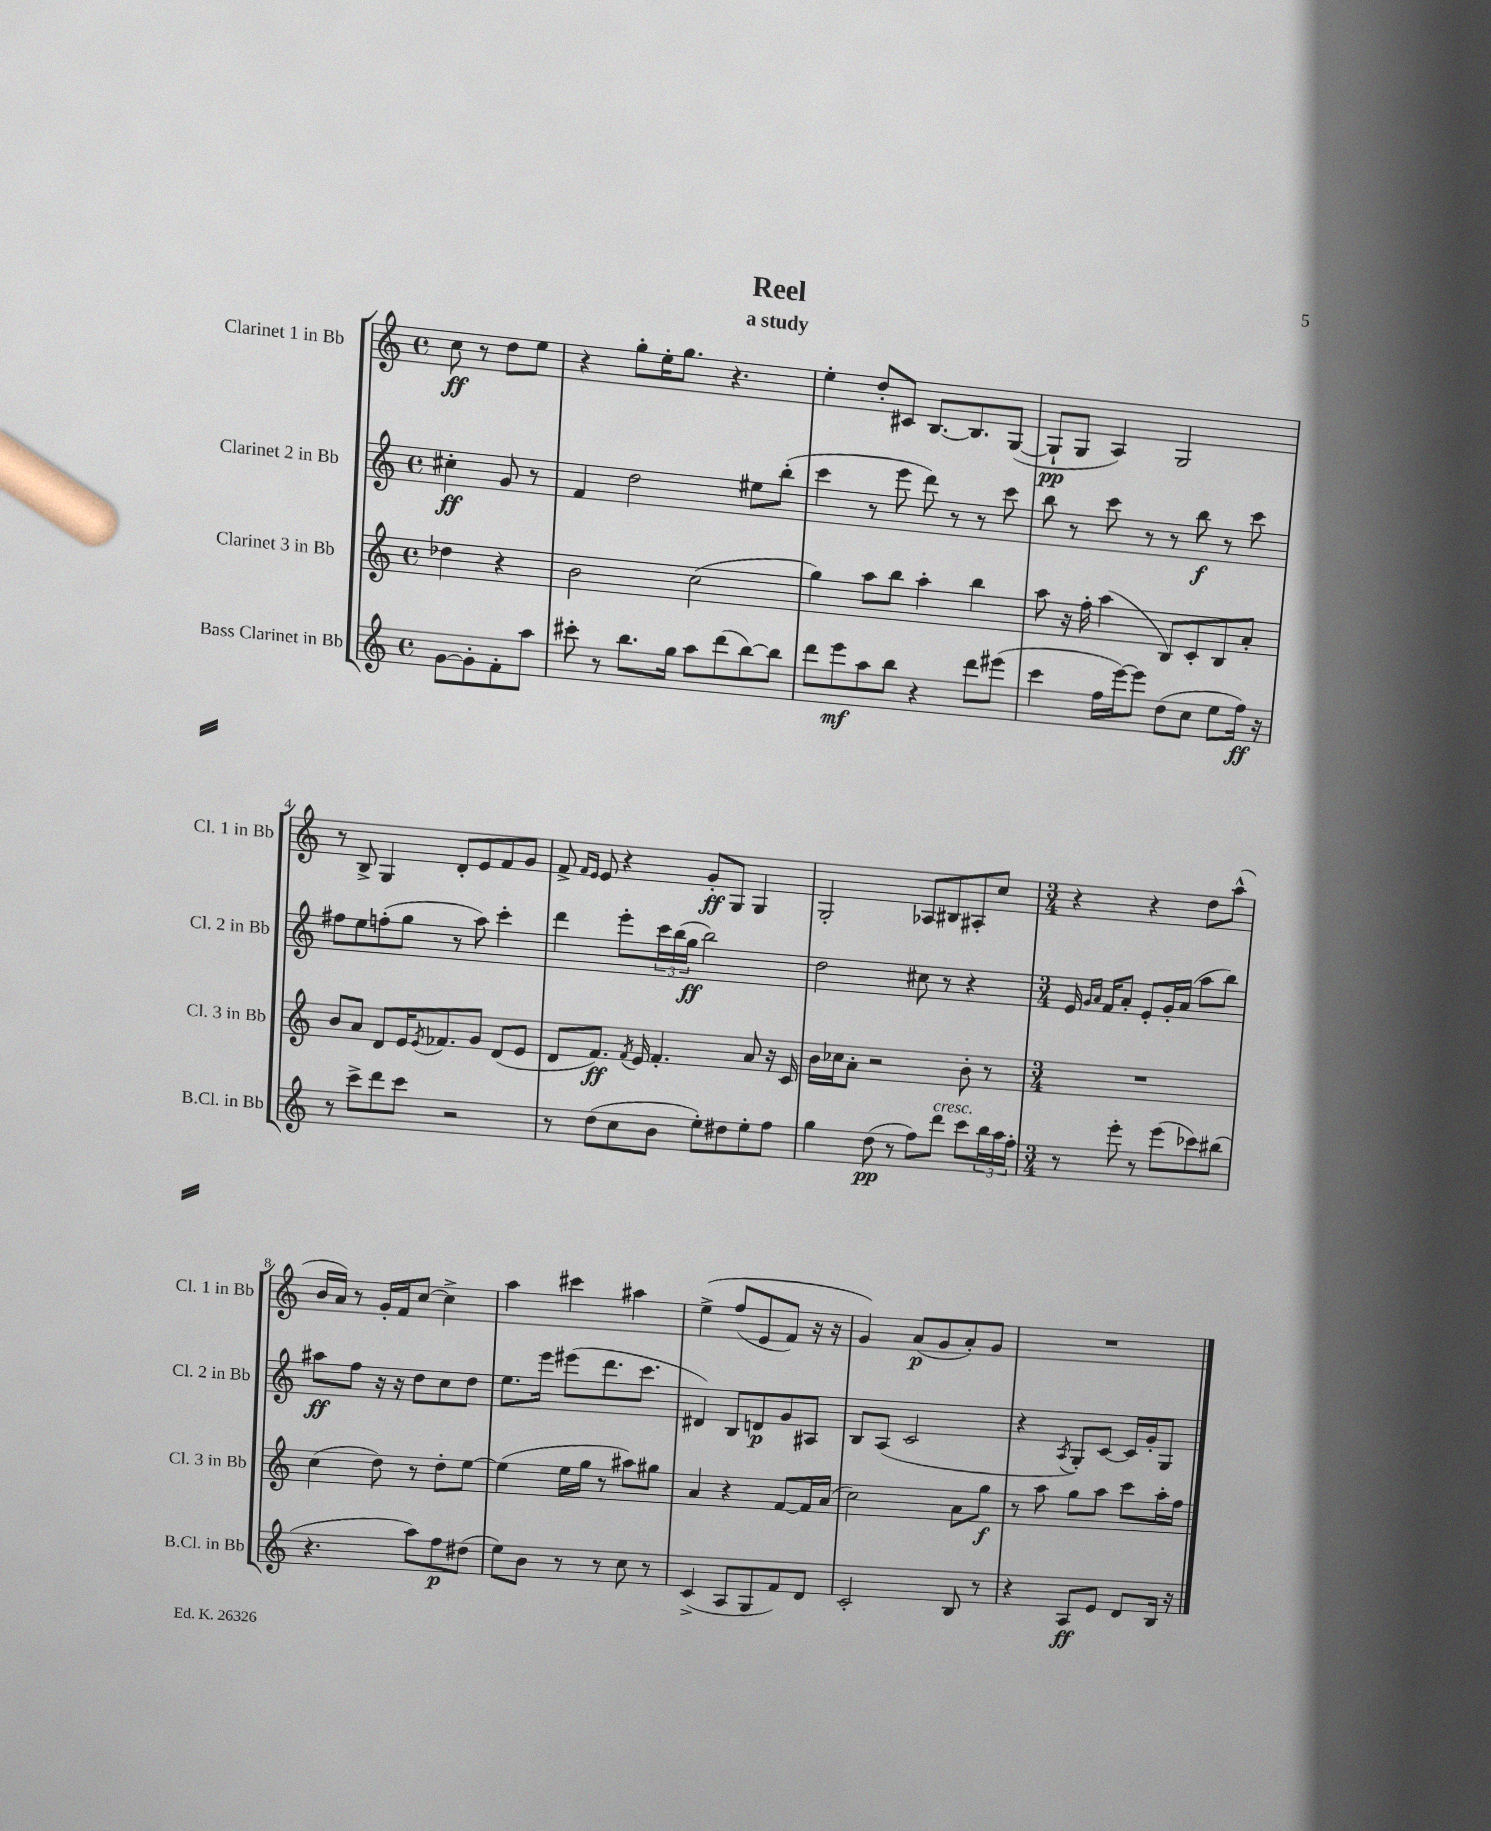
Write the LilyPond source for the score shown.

\header { title = "Reel" subtitle = "a study" }
<<
\new StaffGroup <<
\new Staff = "s0" \with { instrumentName = "Clarinet 1 in Bb" shortInstrumentName = "Cl. 1 in Bb" } {
    \clef treble \key c \major \defaultTimeSignature \time 4/4 \partial 2
    c''8\ff r8 d''8 e''8 |
    r4 g''8-. e''16-. g''8. r4. |
    e''4-. d''8-. cis'8 b8.~ b8. g8~( |
    g8-!\pp g8 a4) g2 |
    r8 b8-> g4 d'8-. e'8 f'8 g'8 |
    f'8-> \grace { f'16 e'16 } e'8 r4 g'8-.\ff g8 g4 |
    g2-. aes8 bis8 ais8-. c''8 |
    \numericTimeSignature \time 3/4 r4 r4 d''8 a''8-^( |
    b'16 a'16) r8 g'16-. f'16 c''8~ c''4-> |
    a''4 cis'''4 ais''4 |
    e''4->\( f''8( e'8 f'8) r16 r16 |
    g'4\) a'8\p( g'8 a'8-.) g'8 |
    R2. \bar "|." |
}
\new Staff = "s1" \with { instrumentName = "Clarinet 2 in Bb" shortInstrumentName = "Cl. 2 in Bb" } {
    \clef treble \key c \major \defaultTimeSignature \time 4/4 \partial 2
    cis''4-.\ff g'8 r8 |
    f'4 d''2 eis''8 b''8-.( |
    c'''4 r8 e'''8 d'''8) r8 r8 c'''8 |
    b''8 r8 c'''8 r8 r8 b''8\f r8 c'''8 |
    fis''8 e''8 f''8-.( g''8 r8 a''8) c'''4-. |
    d'''4 e'''8-. \tuplet 3/2 { c'''16 b''16( g''16\ff } b''2) |
    d''2 cis''8 r8 r4 |
    \numericTimeSignature \time 3/4 e'16 \grace { g'16 a'16 } f'16 a'8-. e'8-. g'16-. a'16( a''8 b''8) |
    ais''8\ff f''8 r16 r16 d''8 c''8 d''8 |
    e''8. e'''16 eis'''8( d'''8. c'''8. |
    dis'4) b8 d'8\p g'8 ais8 |
    b8 a8( c'2 |
    r4 \acciaccatura { a8 } g8-.) c'8~ c'16 g'16-. g8 \bar "|." |
}
\new Staff = "s2" \with { instrumentName = "Clarinet 3 in Bb" shortInstrumentName = "Cl. 3 in Bb" } {
    \clef treble \key c \major \defaultTimeSignature \time 4/4 \partial 2
    des''4 r4 |
    b'2 c''2( |
    g''4) a''8 b''8 a''4-. b''4 |
    a''8 r16 f''16-. a''4( b8) c'8-. b8 a'8-. |
    b'8 a'8 d'8 e'16 \acciaccatura { e'8 } fes'8. g'8 d'8( e'8 |
    d'8 f'8.\ff) \acciaccatura { f'8 } e'16 f'4.-. a'8 r16 c'16 |
    b'16 ces''16 a'8-. r2 b'8-. r8 |
    \numericTimeSignature \time 3/4 R2. |
    c''4( d''8) r8 d''8-. e''8~ |
    e''4( e''16 g''16 r8 ais''8) gis''8 |
    a'4 r4 f'8~ f'16 a'16( |
    c''2) a'8 g''8\f |
    r8 a''8 g''8 a''8 c'''8 a''16-. f''16 \bar "|." |
}
\new Staff = "s3" \with { instrumentName = "Bass Clarinet in Bb" shortInstrumentName = "B.Cl. in Bb" } {
    \clef treble \key c \major \defaultTimeSignature \time 4/4 \partial 2
    g'8~ g'8-. f'8-. a''8 |
    cis'''8-. r8 b''8. g''16 a''8 d'''8( b''8~) b''8 |
    d'''8 e'''8\mf a''8 b''8 r4 d'''8 eis'''8( |
    c'''4 f''16 e'''16~) e'''8 d''8( c''8 e''8 f''16\ff) r16 |
    r8 c'''8-> d'''8 c'''8 r2 |
    r8 d''8( c''8 b'8 e''8-.) dis''8 e''8-. f''8 |
    g''4 d''8\pp( r8 f''8) d'''8^\markup { \italic "cresc." } c'''8 \tuplet 3/2 { b''16 a''16 f''16-. } |
    \numericTimeSignature \time 3/4 r8 e'''8-. r8 e'''8( ces'''8) bis''8( |
    r4. a''8) f''8\p dis''8( |
    e''8) b'8 r8 r8 c''8 r8 |
    c'4->( a8 g8 f'8) d'8 |
    c'2-. b8 r8 |
    r4 a8\ff e'8 d'8 b16 r16 \bar "|." |
}
>>
>>
